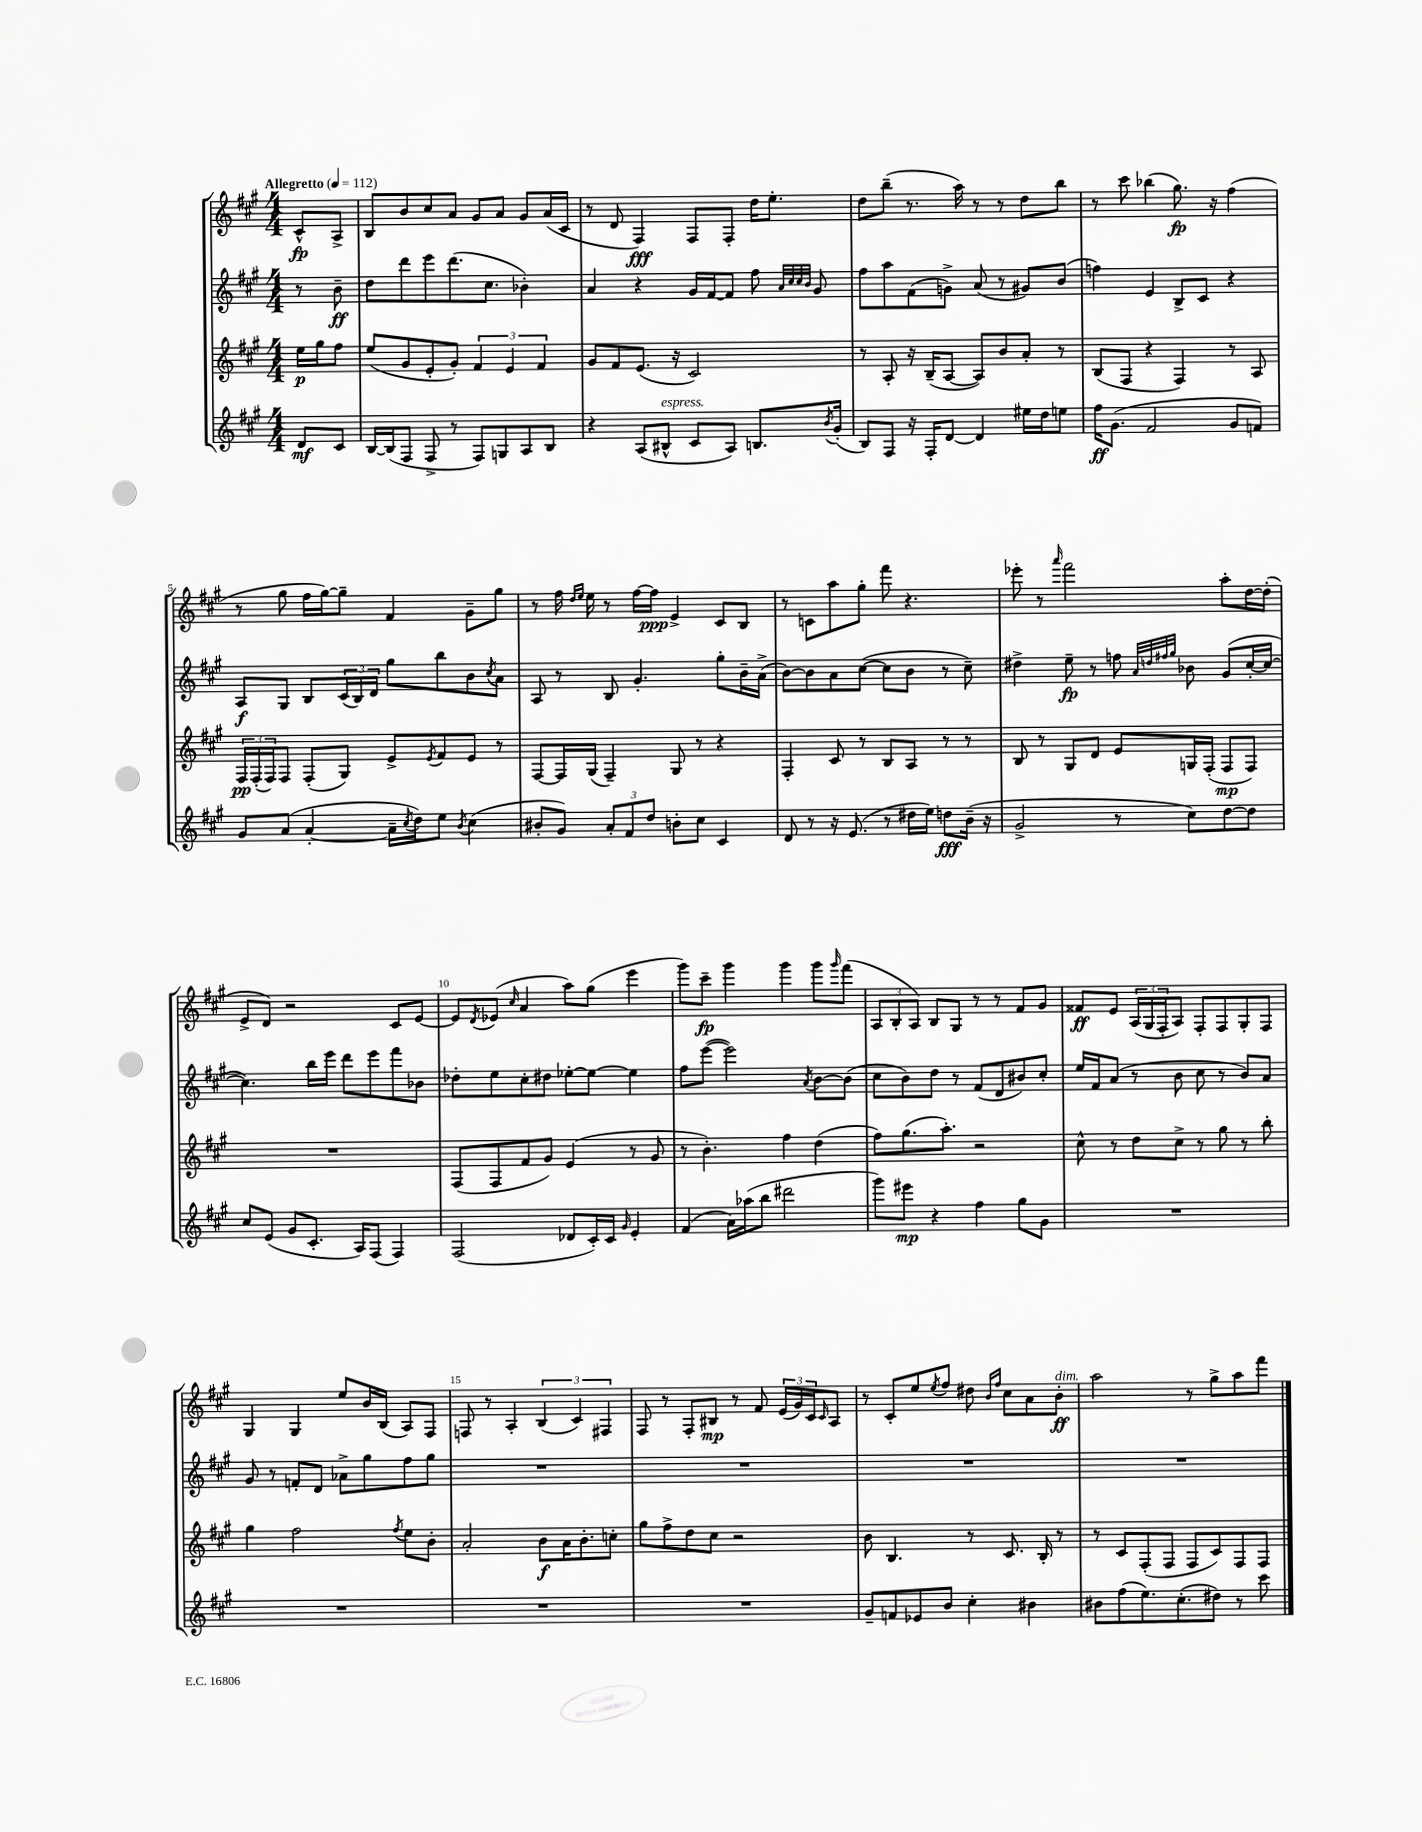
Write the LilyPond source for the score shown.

<<
\new StaffGroup <<
\new Staff = "s0" {
    \clef treble \key a \major \numericTimeSignature \time 4/4 \partial 4 \tempo "Allegretto" 4 = 112
    cis'8-^\fp a8-> |
    b8 b'8 cis''8 a'8 gis'8 a'8 gis'8 a'16( cis'16 |
    r8 d'8 fis4\fff) fis8 fis8-. d''16 e''8.-. |
    d''8 b''8--( r8. a''16) r8 r8 d''8 b''8 |
    r8 cis'''8 bes''4( gis''8.\fp) r16 fis''4( |
    r8 gis''8 fis''16 gis''16~) gis''8-- fis'4 gis'8-- gis''8 |
    r8 fis''16 \grace { d''16 e''16 } e''16 r8 fis''16~ fis''16\ppp e'4-> cis'8 b8 |
    r8 c'8 a''8 gis''8-. fis'''8 r4. |
    ees'''8-. r8 \grace { a'''16 } fis'''2 a''8-. d''16~ d''16-.( |
    e'8-> d'8) r2 cis'8 e'8~ |
    e'8 \acciaccatura { d'8 } ees'8( \grace { cis''16 } a'4 a''8) gis''8( e'''4 |
    gis'''8) cis'''8--\fp gis'''4 gis'''4 gis'''8 \grace { gis'''16 } fis'''8( |
    \tuplet 3/2 { a8 b8-. a8) } b8 gis8 r8 r8 fis'8 gis'8 |
    fisis'8\ff e'8 \tuplet 3/2 { a16( gis16 fis16-. } a8) fis8-. fis8 gis8-. fis8 |
    gis4 gis4 e''8 b'16 b16( a8) fis8 |
    f8 r8 a4-. \tuplet 3/2 { b4( cis'4) fis4 } |
    fis8 r8 fis8-. bis8\mp r8 fis'8 \tuplet 3/2 { e'16( gis'16) cis'16 } \grace { cis'16 } a8 |
    r8 cis'8-. e''8 \acciaccatura { e''8 } fis''8 dis''8 \grace { b'16 fis''16 } cis''8 a'8 b'8-.\ff^\markup { \italic "dim." } |
    a''2 r8 gis''8-> a''8 fis'''8 \bar "|." |
}
\new Staff = "s1" {
    \clef treble \key a \major \numericTimeSignature \time 4/4 \partial 4
    r8 b'8--\ff |
    d''8 d'''8 e'''8 d'''8.( cis''8. bes'4-.) |
    a'4 r4 gis'16 fis'16~ fis'8 fis''8 \grace { a'32 cis''32 cis''32 b'32 } gis'8 |
    fis''8 a''8 fis'8( g'8->) a'8( r8 gis'8) b'8( |
    f''4) e'4 b8-> cis'8 r4 |
    a8\f gis8 b8 \tuplet 3/2 { cis'16( b16) d'16 } gis''8 b''8 b'8 \acciaccatura { cis''8 } a'8 |
    a8 r8 b8 gis'4.-. gis''8-. b'16-- a'16->( |
    b'8~) b'8 a'8 cis''8~( cis''8 b'8 r8 cis''8--) |
    dis''4-> e''8--\fp r8 f''8 \grace { a'32 d''32 fis''32 gis''32 } bes'8 gis'8( cis''16~-. cis''16~ |
    cis''4.) b''16 e'''16 d'''8 e'''8 fis'''8 bes'8 |
    des''8-. e''8 cis''8-. dis''8 ees''8~-. ees''8~ ees''4 |
    fis''8 e'''8~( e'''2) \acciaccatura { a'8 } b'8~ b'8( |
    cis''8 b'8) d''8 r8 fis'8( d'8 bis'8) cis''8-. |
    e''16 fis'16 a'8( r8 b'8 cis''8 r8 b'8) a'8 |
    gis'8 r8 f'8-. d'8 aes'8-> gis''8 fis''8 gis''8 |
    R1 |
    R1 |
    R1 |
    R1 \bar "|." |
}
\new Staff = "s2" {
    \clef treble \key a \major \numericTimeSignature \time 4/4 \partial 4
    e''16\p gis''16 fis''8 |
    e''8( gis'8 e'8-. gis'8-.) \tuplet 3/2 { fis'4 e'4 fis'4 } |
    gis'8 fis'8 e'8.( r16 cis'2) |
    r8 a8-. r16 b16--( a8~ a8) b'8 a'8-. r8 |
    b8( fis8 r4 fis4) r8 a8 |
    \tuplet 3/2 { fis16\pp fis16-.( fis16) } fis8 fis8-.( gis8) e'8-> \acciaccatura { e'8 } fis'8 e'8 r8 |
    fis8~ fis16 gis16( fis4--) gis8 r8 r4 |
    fis4-. cis'8 r8 b8 a8 r8 r8 |
    b8 r8 gis8 d'8 e'8 g16 fis16-.( fis8\mp fis8) |
    R1 |
    fis8( fis8 fis'8 gis'8) e'4( r8 gis'8 |
    r8 b'4.-.) fis''4 d''4( |
    fis''8) gis''8.( a''8.-.) r2 |
    cis''8-^ r8 d''8 cis''8-> r8 gis''8 r8 b''8-. |
    gis''4 fis''2 \acciaccatura { fis''8 } e''8 b'8-. |
    a'2-. b'8\f a'16 b'8.-. c''8-. |
    gis''8 fis''8-> d''8 cis''8 r2 |
    b'8 b4. r8 cis'8. b16-. r8 |
    r8 cis'8 fis8-.( fis8 fis8 cis'8) fis8 fis8 \bar "|." |
}
\new Staff = "s3" {
    \clef treble \key a \major \numericTimeSignature \time 4/4 \partial 4
    d'8\mf cis'8 |
    b16~ b16( fis8 fis8-> r8 fis8) g8 a8 b8 |
    r4 a8( bis8-^^\markup { \italic "espress." } cis'8 a8) b8. \acciaccatura { b'8 } gis'16-.( |
    b8) fis8 r16 fis16-. d'8~ d'4 eis''16 d''16 e''8 |
    fis''16\ff gis'8.( fis'2 gis'8 f'8) |
    gis'8 a'8( a'4~-. a'16-- \acciaccatura { cis''8 } d''16) e''8 \acciaccatura { b'8 } cis''4( |
    bis'8-. gis'8) \tuplet 3/2 { a'8-. fis'8 d''8 } b'8-. cis''8 cis'4 |
    d'8 r8 r16 e'8.( r8 dis''16 e''16) d''8\fff b'16--( r16 |
    gis'2-> r8 cis''8) d''8~ d''8 |
    cis''8 e'8( gis'8 cis'8.-. a16) fis8( fis4) |
    fis2( des'8 cis'16-.) cis'16 \grace { gis'16 } e'4-. |
    fis'4( a'16) aes''16( b''8 dis'''2 |
    gis'''8) eis'''8\mp r4 fis''4 gis''8 gis'8 |
    R1 |
    R1 |
    R1 |
    R1 |
    gis'8-- f'8 ees'8 b'8 cis''4-. bis'4 |
    bis'8 fis''8( e''8.) cis''8.-.( dis''8) r8 cis'''8 \bar "|." |
}
>>
>>
\layout { \context { \Score \override BarNumber.break-visibility = ##(#f #t #t) barNumberVisibility = #(every-nth-bar-number-visible 5) } }
